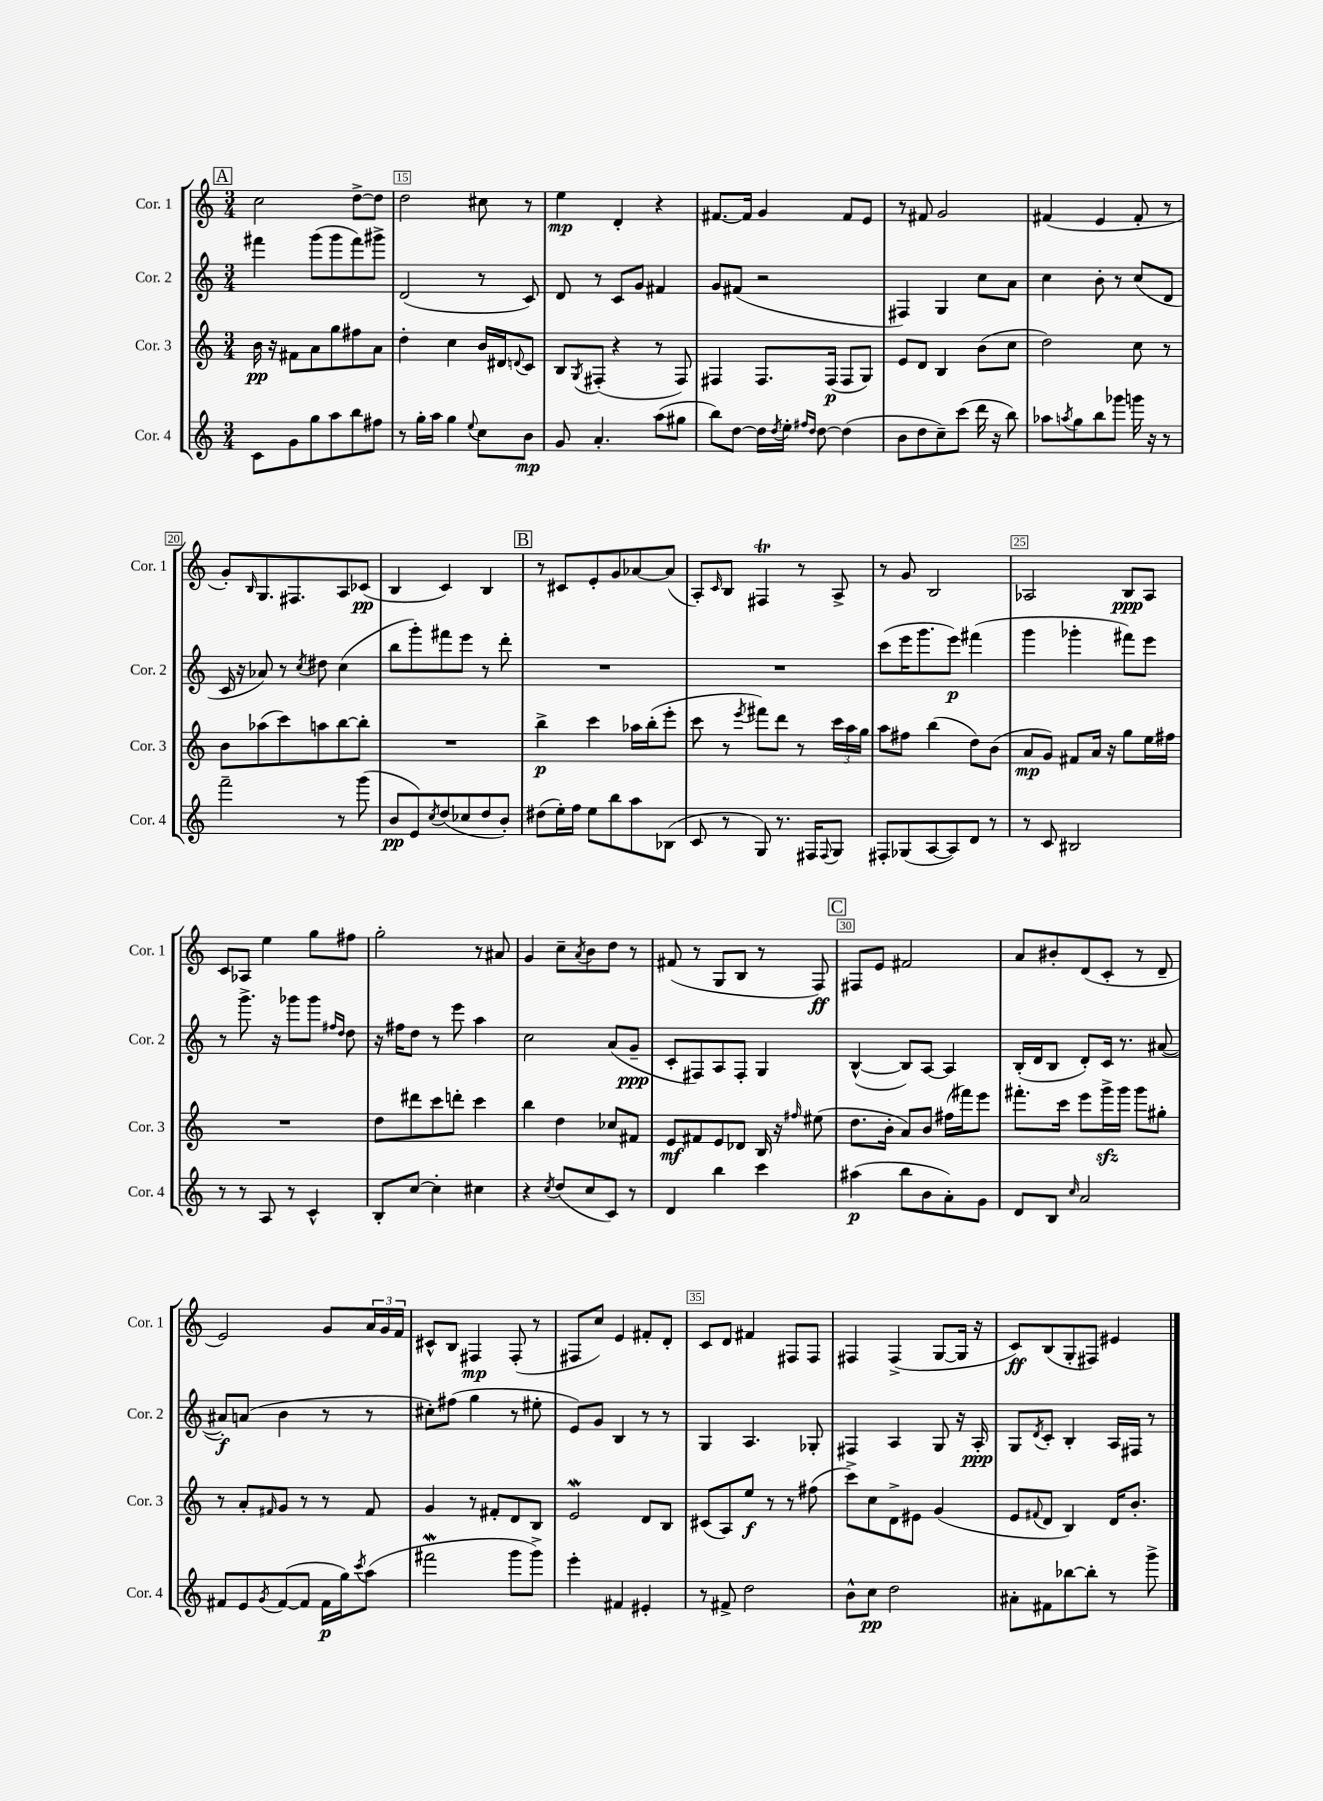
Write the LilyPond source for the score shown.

<<
\new StaffGroup <<
\new Staff = "s0" \with { instrumentName = "Cor. 1" shortInstrumentName = "Cor. 1" } {
    \clef treble \key c \major \numericTimeSignature \time 3/4
    \mark \markup { \box "A" } c''2 d''8~-> d''8 |
    d''2 cis''8 r8 |
    e''4\mp d'4-. r4 |
    fis'8.~ fis'16 g'4 fis'8 e'8 |
    r8 fis'8 g'2 |
    fis'4( e'4 fis'8-. r8 |
    g'8-.) \grace { b16 } g8. fis8. a8 ces'8\pp( |
    b4 c'4) b4 |
    \mark \markup { \box "B" } r8 cis'8 e'8-. g'8 aes'8~ aes'8( |
    a8-.) \grace { c'16 } b8 fis4\trill r8 a8-> |
    r8 g'8 b2 |
    aes2 b8\ppp aes8 |
    c'8 aes8 e''4 g''8 fis''8 |
    g''2-. r8 ais'8 |
    g'4 c''8-- \acciaccatura { a'8 } b'8 d''8 r8 |
    fis'8( r8 g8 b8 r8 f8\ff) |
    \mark \markup { \box "C" } fis8 e'8 fis'2 |
    a'8 bis'8-. d'8( c'8-. r8 d'8-- |
    e'2) g'8 \tuplet 3/2 { a'16 g'16 f'16 } |
    cis'8-^ b8 fis4\mp fis8-.( r8 |
    fis8 c''8) e'4 fis'8-. d'8-. |
    c'8 d'8 fis'4 fis8 fis8 |
    fis4 fis4->( g8~ g16 r16 |
    c'8\ff) b8( g8-. fis8) eis'4 \bar "|." |
}
\new Staff = "s1" \with { instrumentName = "Cor. 2" shortInstrumentName = "Cor. 2" } {
    \clef treble \key c \major \numericTimeSignature \time 3/4
    \mark \markup { \box "A" } fis'''4 g'''8( g'''8 fis'''8) gis'''8-> |
    d'2( r8 c'8) |
    d'8 r8 c'8 g'8 fis'4 |
    g'8 fis'8( r2 |
    fis4) g4 c''8 a'8 |
    c''4 b'8-. r8 c''8( d'8 |
    c'16 r16 aes'8) r8 \acciaccatura { c''8 } dis''8 c''4( |
    b''8 g'''8-.) fis'''8 e'''8 r8 d'''8-. |
    \mark \markup { \box "B" } R2. |
    R2. |
    c'''8( e'''16 g'''8. e'''8\p) fis'''4( |
    g'''4 ges'''4-. fis'''8) e'''8 |
    r8 g'''8.-> r16 ges'''8 ges'''8 \grace { fis''16 d''16 } d''8 |
    r16 fis''16 d''8 r8 e'''8 a''4 |
    c''2 a'8( g'8--\ppp |
    c'8-. fis8) a8 fis8-. g4 |
    \mark \markup { \box "C" } b4~-^( b8) a8~ a4 |
    b16-.( d'16 b8 d'8-.) c'16 r8. ais'8~( |
    ais'8-.\f) a'8( b'4 r8 r8 |
    cis''8-.) fis''8( g''4 r8 eis''8-. |
    e'8) g'8 b4 r8 r8 |
    g4 a4. ges8-. |
    fis4 a4 g8 r16 a16-.\ppp |
    g8 \acciaccatura { d'8 } c'8-. b4-. a16 fis16 r8 \bar "|." |
}
\new Staff = "s2" \with { instrumentName = "Cor. 3" shortInstrumentName = "Cor. 3" } {
    \clef treble \key c \major \numericTimeSignature \time 3/4
    \mark \markup { \box "A" } b'16\pp r16 fis'8 a'8 g''8 fis''8 a'8 |
    d''4-. c''4 b'16 dis'16 \appoggiatura { d'8 } c'8 |
    b8 \acciaccatura { g8 } fis8-.( r4 r8 fis8) |
    fis4 fis8. fis16\p( fis8 g8) |
    e'8 d'8 b4 b'8( c''8 |
    d''2) c''8 r8 |
    b'8 aes''8( c'''8) a''8 b''8~ b''8-. |
    R2. |
    \mark \markup { \box "B" } b''4->\p c'''4 aes''16 b''16-.( e'''8-. |
    c'''8 r8 \acciaccatura { e'''8 } fis'''8) d'''8 r8 \tuplet 3/2 { c'''16 a''16 g''16 } |
    a''8 fis''8 b''4( d''8) b'8( |
    a'8\mp g'8) fis'8 a'16 r16 g''8 e''16 fis''16 |
    R2. |
    d''8 dis'''8 c'''8 d'''8-. c'''4 |
    b''4 d''4 ces''8 fis'8 |
    e'8\mf fis'8 e'8 des'8 b16 r16 \grace { fis''16 } eis''8( |
    \mark \markup { \box "C" } d''8. b'16-. a'8) b'8 fis''16( fis'''16) e'''8 |
    fis'''8.-. c'''16 e'''8 g'''16->\sfz g'''16 g'''8 gis''8-. |
    r8 a'8-. \grace { fis'16 } g'8 r8 r8 fis'8 |
    g'4 r8 fis'8-. d'8 b8 |
    e'2\mordent d'8 b8 |
    cis'8( a8) e''8\f r8 r8 fis''8( |
    c'''8->) c''8 d'8-> eis'8 g'4( |
    e'8 \appoggiatura { fis'8 } d'8 b4) d'16 b'8.-. \bar "|." |
}
\new Staff = "s3" \with { instrumentName = "Cor. 4" shortInstrumentName = "Cor. 4" } {
    \clef treble \key c \major \numericTimeSignature \time 3/4
    \mark \markup { \box "A" } c'8 g'8 g''8 a''8 b''8 fis''8 |
    r8 g''16-. a''16 g''4 \appoggiatura { e''8 } c''8 b'8\mp |
    g'8 a'4.-. a''8( gis''8 |
    b''8) d''8~ d''16 \acciaccatura { d''8 } e''16-. \grace { fis''16 d''16 } d''8~ d''4( |
    b'8 d''8 c''8--) c'''8( d'''16 r16 b''8) |
    aes''8 \acciaccatura { a''8 } g''8 b''8 ges'''8 g'''16 r16 r8 |
    f'''2-- r8 g'''8( |
    b'8\pp e'8) \acciaccatura { c''8 } d''8( ces''8 d''8 b'8-.) |
    \mark \markup { \box "B" } dis''8( e''16-.) f''16 e''8 b''8 a''8 bes8( |
    c'8 r8 g8) r8. fis16 \appoggiatura { fis8 } g8 |
    fis8-. ges8( a8~ a8) d'8 r8 |
    r8 c'8 bis2 |
    r8 r8 a8 r8 c'4-^ |
    b8-. c''8~ c''4-. cis''4 |
    r4 \acciaccatura { c''8 } d''8( c''8 c'8) r8 |
    d'4 b''4 c'''4 |
    \mark \markup { \box "C" } ais''4\p( b''8 b'8 a'8-.) g'8 |
    d'8 b8 \grace { c''16 } a'2 |
    fis'8 e'8 \acciaccatura { g'8 } fis'8~( fis'8 fis'16\p g''16) \acciaccatura { c'''8 } a''8( |
    fis'''2\mordent g'''8 g'''8->) |
    e'''4-. fis'4 eis'4-. |
    r8 fis'8-> d''2 |
    b'8-^ c''8\pp d''2 |
    ais'8-. fis'8 bes''8~ bes''8-. r8 g'''8-> \bar "|." |
}
>>
>>
\layout { \context { \Score currentBarNumber = #14 \override BarNumber.break-visibility = ##(#f #t #t) barNumberVisibility = #(every-nth-bar-number-visible 5) \override BarNumber.stencil = #(make-stencil-boxer 0.1 0.3 ly:text-interface::print) } }
